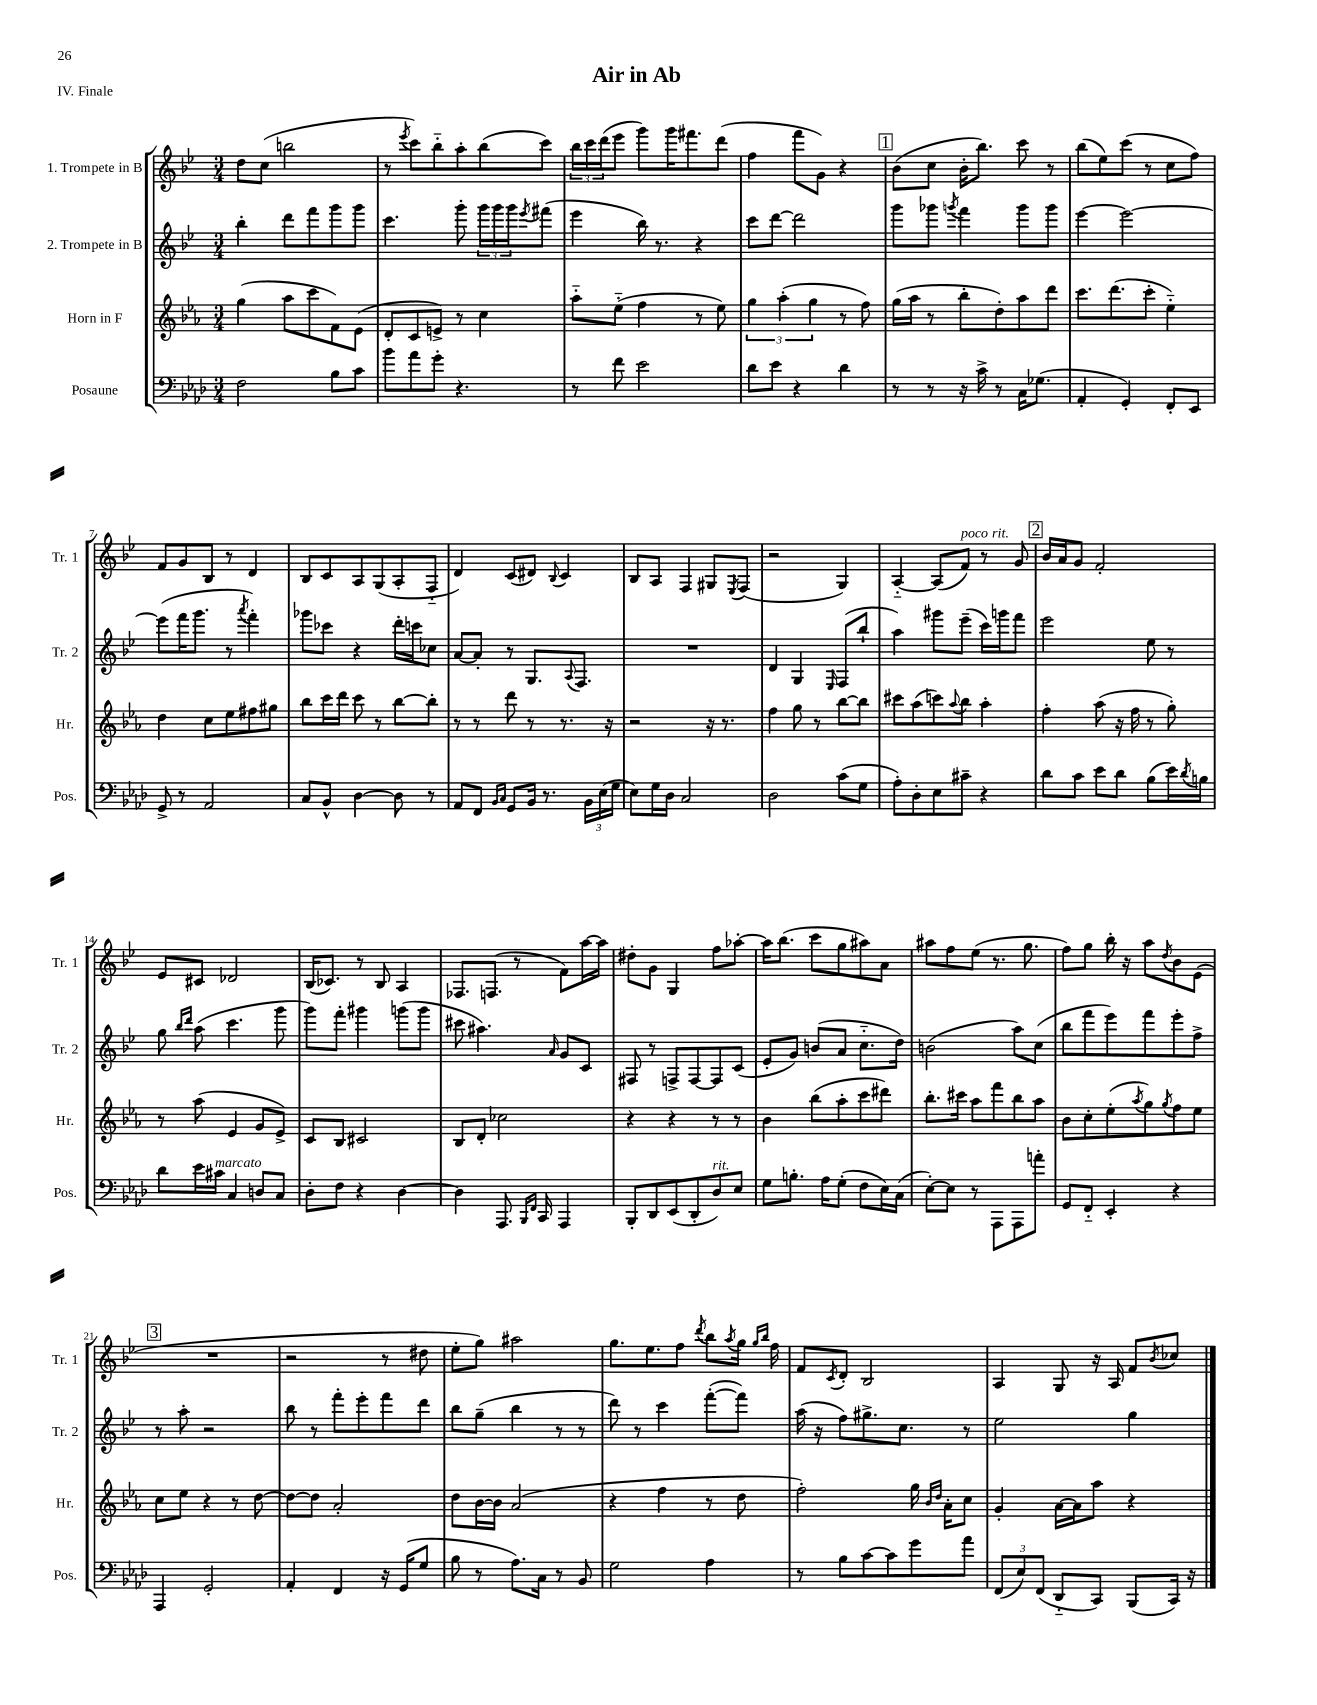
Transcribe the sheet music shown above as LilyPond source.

\header { title = "Air in Ab" piece = "IV. Finale" }
<<
\new StaffGroup <<
\new Staff = "s0" \with { instrumentName = "1. Trompete in B" shortInstrumentName = "Tr. 1" } {
    \clef treble \key bes \major \numericTimeSignature \time 3/4
    d''8 c''8( b''2 |
    r8 \acciaccatura { ees'''8 } c'''8) bes''8-_ a''8-. bes''8( c'''8) |
    \tuplet 3/2 { bes''16 c'''16 d'''16( } ees'''8 g'''8) g'''16 fis'''8. d'''8( |
    f''4 f'''8 g'8) r4 |
    \mark \markup { \box "1" } bes'8( c''8 bes'16-. bes''8.) c'''8 r8 |
    bes''8( ees''8) c'''8( r8 c''8 f''8) |
    f'8 g'8 bes8 r8 d'4 |
    bes8 c'8 a8 g8( a8-. f8-_ |
    d'4) c'8( dis'8) \appoggiatura { bes8 } c'4 |
    bes8 a8 f4 gis8 \acciaccatura { ees8 } f8( |
    r2 g4) |
    a4~-_ a8( f'8^\markup { \italic "poco rit." }) r8 g'8 |
    \mark \markup { \box "2" } bes'16 a'16 g'8 f'2-. |
    ees'8 cis'8 des'2 |
    bes16( ces'8.) r8 bes8 a4 |
    fes8. f8.( r8 f'8) a''16~ a''16 |
    dis''8-. g'8 g4 f''8 aes''8~-. |
    aes''16 bes''8.( c'''8 g''8 ais''8) a'8 |
    ais''8 f''8 ees''8( r8. g''8. |
    f''8) g''8 bes''16-. r16 a''8 \acciaccatura { d''8 } bes'8 ees'8( |
    \mark \markup { \box "3" } R2. |
    r2 r8 dis''8 |
    ees''8-. g''8) ais''2 |
    g''8. ees''8. f''8 \acciaccatura { d'''8 } bes''8 \acciaccatura { a''8 } g''16 \grace { g''16 bes''16 } f''16 |
    f'8 \acciaccatura { c'8 } d'8-. bes2 |
    a4 g8 r16 a16 f'8 \acciaccatura { bes'8 } ces''8 \bar "|." |
}
\new Staff = "s1" \with { instrumentName = "2. Trompete in B" shortInstrumentName = "Tr. 2" } {
    \clef treble \key bes \major \numericTimeSignature \time 3/4
    bes''4-. d'''8 f'''8 g'''8 g'''8 |
    c'''4. g'''8-. \tuplet 3/2 { g'''16 g'''16 g'''16 } \acciaccatura { ees'''8 } fis'''8( |
    ees'''4 bes''16) r8. r4 |
    c'''8 d'''8~ d'''2 |
    \mark \markup { \box "1" } g'''8 ges'''8 \acciaccatura { g'''8 } f'''4 g'''8 g'''8 |
    ees'''4~ ees'''2~ |
    ees'''8( f'''16 g'''8. r8 \acciaccatura { a'''8 } f'''4-.) |
    ges'''8 ces'''8 r4 d'''16-. c'''16 ces''8 |
    a'8~ a'8-. r8 g8. \appoggiatura { a8 } f8. |
    R2. |
    d'4 g4 \grace { ees16 } f8( bes''8-! |
    a''4) gis'''8 ees'''8--( c'''16) g'''16 f'''8 |
    \mark \markup { \box "2" } ees'''2 ees''8 r8 |
    g''8 \grace { bes''16 d'''16 } a''8( c'''4. g'''8 |
    g'''8) f'''8-. gis'''4 g'''8( g'''8 |
    cis'''8 ais''4.) \grace { a'16 } g'8 c'8 |
    fis8 r8 f8-> f8~ f8 c'8( |
    ees'8-. g'8) b'8( a'8 c''8.-_ d''16) |
    b'2( a''8) c''8( |
    bes''8 f'''8 ees'''8) f'''8 ees'''8-. f''8-> |
    \mark \markup { \box "3" } r8 a''8-. r2 |
    bes''8 r8 f'''8-. ees'''8-. f'''8 d'''8 |
    bes''8 g''8--( bes''4 r8 r8 |
    d'''8) r8 c'''4 f'''8~-.( f'''8) |
    a''16( r16 f''8) gis''8.-> c''8. r8 |
    ees''2 g''4 \bar "|." |
}
\new Staff = "s2" \with { instrumentName = "Horn in F" shortInstrumentName = "Hr." } {
    \clef treble \key ees \major \numericTimeSignature \time 3/4
    g''4( aes''8 c'''8 f'8) ees'8( |
    d'8-. c'8 e'8->) r8 c''4 |
    aes''8-_ ees''8-_( f''4 r8 ees''8) |
    \tuplet 3/2 { g''4 aes''4-.( g''4 } r8 f''8) |
    \mark \markup { \box "1" } g''16( aes''16 r8 bes''8-. d''8-.) aes''8 d'''8 |
    c'''8. d'''8.( c'''8-. ees''4-_) |
    d''4 c''8 ees''8 fis''8 gis''8 |
    bes''8 c'''16 d'''16 c'''8 r8 bes''8~ bes''8-. |
    r8 r8 d'''8 r8 r8. r16 |
    r2 r16 r8. |
    f''4 g''8 r8 bes''8~ bes''8 |
    cis'''8 aes''8( c'''8) \appoggiatura { aes''8 } bes''8 aes''4-. |
    \mark \markup { \box "2" } f''4-. aes''8( r16 f''16 r8 g''8-.) |
    r8 aes''8( ees'4 g'8 ees'8->) |
    c'8 bes8 cis'2 |
    bes8 d'8-. ces''2 |
    r4 r4 r8 r8 |
    bes'4 bes''8( aes''8-. c'''8 dis'''8) |
    bes''8.-. cis'''16 aes''8 f'''8 bes''8 aes''8 |
    bes'8 c''8-. ees''8-.( \acciaccatura { aes''8 } g''8) \acciaccatura { g''8 } f''8 ees''8 |
    \mark \markup { \box "3" } c''8 ees''8 r4 r8 d''8~ |
    d''8~ d''8 aes'2-. |
    d''8 bes'16~ bes'16 aes'2( |
    r4 f''4 r8 d''8 |
    f''2-.) g''16 \grace { bes'16 d''16 } aes'16-. c''8 |
    g'4-. aes'16~ aes'16 aes''8 r4 \bar "|." |
}
\new Staff = "s3" \with { instrumentName = "Posaune" shortInstrumentName = "Pos." } {
    \clef bass \key aes \major \numericTimeSignature \time 3/4
    f2 bes8 c'8 |
    bes'8 aes'8 g'8-. r4. |
    r8 f'8 ees'2 |
    des'8 ees'8 r4 des'4 |
    \mark \markup { \box "1" } r8 r8 r16 c'16-> r8 c16 ges8.( |
    aes,4-. g,4-.) f,8-. ees,8 |
    g,8-> r8 aes,2 |
    c8 bes,8-^ des4~ des8 r8 |
    aes,8 f,8 \grace { bes,16 c16 } g,8 bes,16 r8. \tuplet 3/2 { bes,16 ees16( g16 } |
    ees8) g16 des16 c2 |
    des2 c'8( g8 |
    aes8-.) des8-. ees8 cis'8-- r4 |
    \mark \markup { \box "2" } des'8 c'8 ees'8 des'8 bes8( ees'16) \acciaccatura { des'8 } b16 |
    des'8 ees'16 cis'16^\markup { \italic "marcato" } c4 d8 c8 |
    des8-. f8 r4 des4~ |
    des4 aes,,8. \grace { bes,,16 f,16 } c,16 aes,,4 |
    bes,,8-. des,8 ees,8( des,8-. des8^\markup { \italic "rit." }) ees8 |
    g8 b8.-. aes16 g8-.( f8 ees16) c16( |
    ees8~-.) ees8 r8 aes,,8 aes,,8 a'8-. |
    g,8 f,8-_ ees,4-. r4 |
    \mark \markup { \box "3" } aes,,4 g,2-. |
    aes,4-. f,4 r16 g,16( g8 |
    bes8 r8 aes8.) c16 r8 bes,8 |
    g2 aes4 |
    r8 bes8 c'8~ c'8 g'8 aes'8 |
    \tuplet 3/2 { f,8( ees8) f,8( } des,8-_ c,8) bes,,8( c,16) r16 \bar "|." |
}
>>
>>
